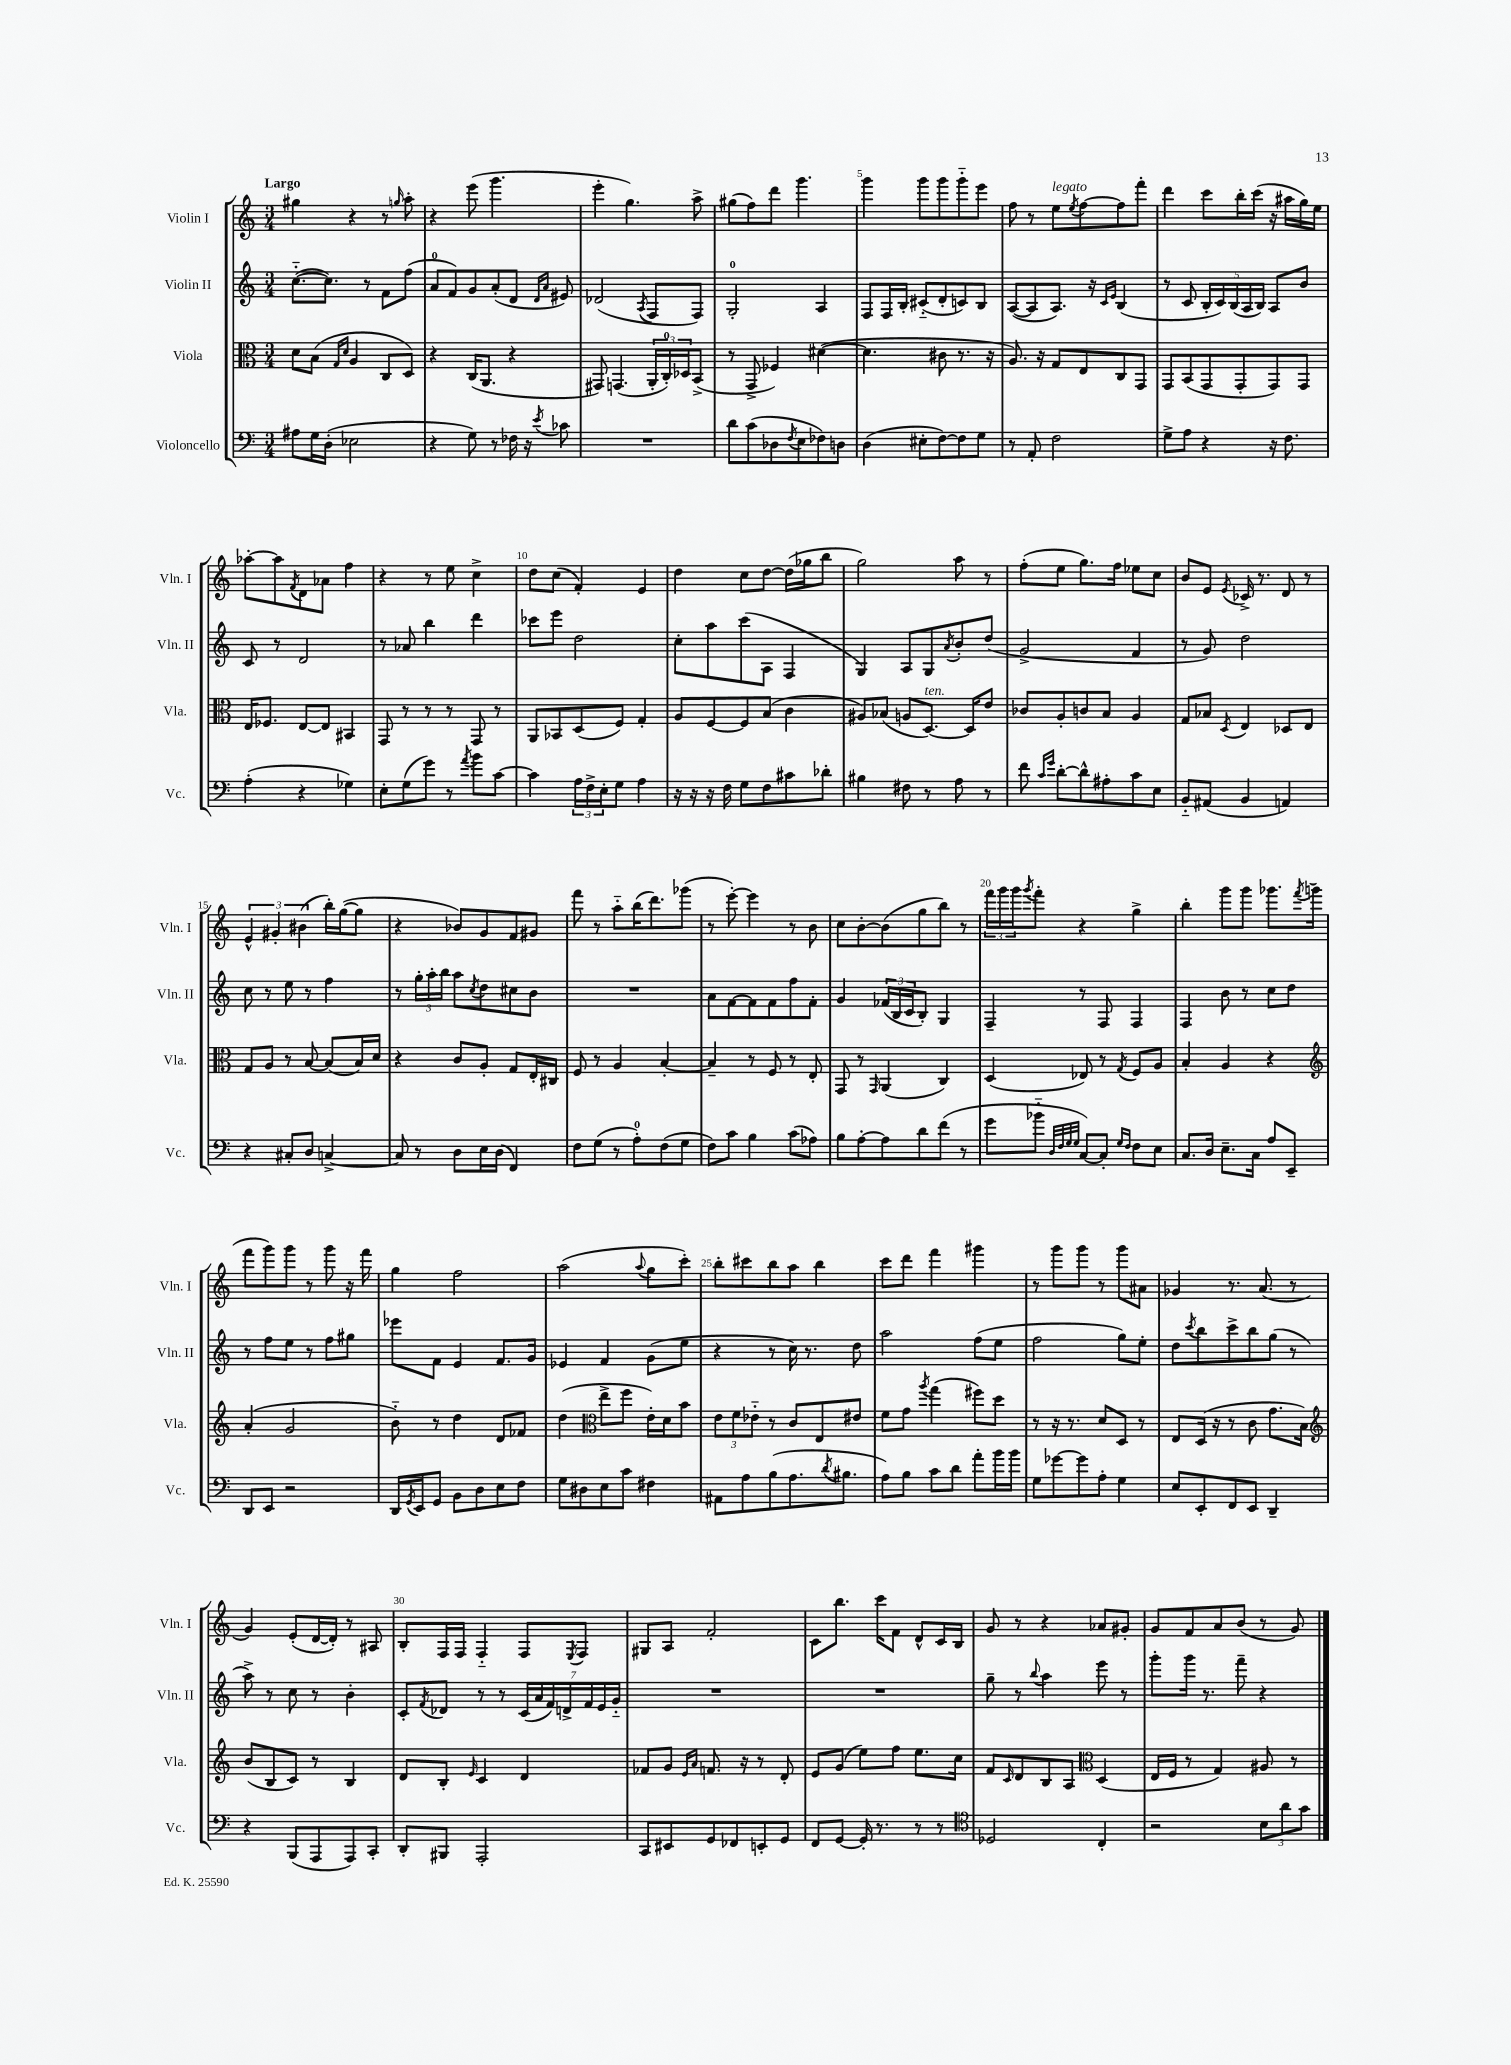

**kern	**kern	**kern	**kern
*part4	*part3	*part2	*part1
*staff4	*staff3	*staff2	*staff1
*I"Violoncello	*I"Viola	*I"Violin II	*I"Violin I
*I'Vc.	*I'Vla.	*I'Vln. II	*I'Vln. I
*clefF4	*clefC3	*clefG2	*clefG2
*k[]	*k[]	*k[]	*k[]
*M3/4	*M3/4	*M3/4	*M3/4
=1	=1	=1	=1
!	!	!	!LO:TX:a:B:t=Largo
8A#X\L	8d\L	([8.cc\L	4gg#X\
16G\L	(8B\J	.	.
(16D'\JJ	.	8.cc\J])	.
.	16qqG/LL	.	.
.	16qqd/JJ	.	.
2E-X\	4A/	.	4r
.	.	8r	.
.	8C/L	8f\L	8r
.	.	.	16qqggn/
.	8D/J)	(8ff\J	8aa'\
=2	=2	=2	=2
4r	4r	8a/L	4r
.	.	8f/)	.
8G\)	(16C/KL	8g/	(8eee\
.	8.AA/J	.	.
8r	.	(8a'/	4.ggg\
16F-X\	4r	8d/J	.
16r	.	.	.
.	.	16qqd/LL	.
8qe/	.	16qqa/JJ	.
8c-X\	.	8e#X/)	.
=3	=3	=3	=3
2.r	8GG#X/)	(2d-X/	4eee'\
.	(4.GGn/	.	.
.	.	.	4.gg\)
.	.	8qA/	.
.	24AA'/LL	8F/L	.
.	24C'/)	.	.
.	24D-X/J	.	.
.	(8BB^/J	8F/J)	8aa^\
=4	=4	=4	=4
8d\L	8r	2G'/	(8gg#X\L
(8c\	8GG^/	.	8ff\)
8D-X\	4F-X/)	.	8ddd\J
8qF/	.	.	.
8E\	.	.	4.ggg\
8F-X\)	([4d#X\	4A/	.
8Dn\J	.	.	.
=5	=5	=5	=5
(4D\	4.d#\]	8F/L	4ggg\
.	.	16F/L	.
.	.	16B'/JJ	.
8E#X'\L	.	(8c#X/L	8ggg\L
[8F\)	8c#X\	8d'/	8ggg\
8F\]	8.r	8cn/)	8ggg\
8G\J	.	8B/J	8eee\J
.	16r	.	.
=6	=6	=6	=6
8r	8.A/)	([8A/L	8ff\
8AA'/	.	8A/]	8r
.	16r	.	.
!	!	!	!LO:TX:a:i:t=legato
2F\	8G/L	8.A/J)	8ee\L
.	.	.	8qee/
.	8E/	.	[8ff\
.	.	16r	.
.	.	16qqc/LL	.
.	.	16qqe/JJ	.
.	8C/	(4B/	8ff\]
.	8GG/J	.	8fff'\J
=7	=7	=7	=7
8G^\L	8GG/L	8r	4ddd\
8A\J	(8BB/	8c/	.
4r	8GG/	20B'/LL	8ccc\L
.	.	20c/)	.
.	.	(20B/	.
.	8GG'/	.	16bb'\L
.	.	20A/	.
.	.	.	(16ccc\JJ
.	.	20B/JJ)	.
16r	8GG/)	8A/L	16r
8.F\	.	.	16aa#X\LL
.	8GG/J	8b/J	16gg\)
.	.	.	16ee\JJ
!!LO:LB:g=z
=8	=8	=8	=8
(4A'\	16E/KL	8c/	[8aa-X'\L
.	8.F-X/J	.	.
.	.	8r	8aa-\]
.	.	.	8qf/
4r	[8E/L	2d/	8d\
.	8E/J]	.	8a-X\J
4G-X\)	4BB#X/	.	4ff\
=9	=9	=9	=9
8E'\L	8GG/	8r	4r
(8G\	8r	8a-X/	.
8g\J)	8r	4bb\	8r
8r	8r	.	8ee\
8qa/	.	.	.
8b\L	8GG/	4ddd\	4cc^\
[8c\J	8r	.	.
=10	=10	=10	=10
4c\]	8AA/L	8ccc-X\L	8dd\L
.	8BB-X/	8eee\J	(8cc\J
24A\LL	(8D/	2dd\	4f'/)
24F^\	.	.	.
24E'\J	.	.	.
8G\J	8F/J)	.	.
4A\	4G'/	.	4e/
=11	=11	=11	=11
16r	8A/L	8cc'\L	4dd\
16r	.	.	.
16r	[8F/	8aa\	.
16F\	.	.	.
8G\L	8F/]	(8ccc\	8cc\L
8F\	(8B/J	8A\J	[8dd\J
8c#X\	4c\	4F/	(16dd\LL]
.	.	.	16gg-X\J
8d-X'\J	.	.	8bb\J
=12	=12	=12	=12
4B#X\	8A#X/L)	4G/)	2gg\)
.	(8B-X/J	.	.
8F#X\	8An/L	8A/L	.
!	!LO:TX:a:i:t=ten.	!	!
8r	[8.D/J)	8G/	.
.	.	8qa/	.
8A\	.	8b'/	8aa\
.	16D/KL]	.	.
8r	8e/J	(8dd/J	8r
=13	=13	=13	=13
8f\	8c-X/L	2g^/	(8ff'\L
16qqc/LL	.	.	.
16qqg/JJ	.	.	.
[8d'\L	8A'/	.	8ee\J
8d^^\]	8cn/	.	8.gg\L)
8A#X'\	8B/J	.	.
.	.	.	16ff\Jk
8c\	4A/	4f/	8ee-X\L
8E\J	.	.	8cc\J
=14	=14	=14	=14
8BB/L	8G/L	8r	8b/L
(8AA#X/J	8B-X/J	8g/)	8e/J
.	8qD/	.	8qe/
4BB/	4E/	2dd\	16c-X^/
.	.	.	8.r
4AAn/)	8D-X/L	.	8d/
.	8E/J	.	8r
!!LO:LB:g=z
=15	=15	=15	=15
4r	8G/L	8cc\	6e^^/
.	8A/J	8r	.
.	.	.	6g#X'/
8C#X'/L	8r	8ee\	.
.	.	.	(6b#X\
8D/J	[8B/	8r	.
[4Cn^/	(8B/L]	4ff\	16bb'\LL)
.	.	.	([16gg\J
.	16B/L)	.	8gg\J]
.	16d/JJ	.	.
=16	=16	=16	=16
8C/]	4r	8r	4r
8r	.	24gg'\LL	.
.	.	24aa'\	.
.	.	24bb\JJ	.
8D\L	8c/L	8aa\L	8b-X/L)
.	.	8qcc/	.
16E\L	8A'/J	8dd\	8g/
(16D\JJ	.	.	.
4FF/)	8G/L	8cc#X\	8f/
.	16E'/L	8b\J	8g#X/J
.	16C#X/JJ	.	.
=17	=17	=17	=17
8F\L	8F/	2.r	8fff\
(8G\J	8r	.	8r
8r	4A/	.	8aa\L
8A'\L)	.	.	(16bb\K
.	.	.	8.ddd\)
(8F\	[4B'/	.	.
8G\J	.	.	(8ggg-X\J
=18	=18	=18	=18
8F\L)	4B~/]	8a\L	8r
8c\J	.	[8f\	[8eee'\)
4B\	8r	8f\]	4eee\]
.	8F/	8f\	.
(8c\L	8r	8ff\	8r
8A-X\J)	8E'/	8f'\J	8b\
=19	=19	=19	=19
8B\L	8GG/	4g/	8cc\L
[8A'\	8r	.	[8b'\
.	16qqGG/	.	.
8A\]	(4AA/	(24f-X/LL	(8b\]
.	.	24B/	.
.	.	24c/J	.
8d\	.	8B'/J)	8gg\
(8f\J	4C/)	4G/	8bb\J)
8r	.	.	8r
=20	=20	=20	=20
8g\L	(4D/	4F~/	24fff\LL
.	.	.	24ggg\
.	.	.	24ggg\J
.	.	.	8qggg/
8b-X\J	.	.	8fff'\J
32qqD/LLL	.	.	.
32qqF/	.	.	.
32qqG/	.	.	.
32qqG/JJJ	.	.	.
[8C/L)	8E-X/)	8r	4r
8C'/J]	8r	8F/	.
16qqG/LL	.	.	.
16qqF/JJ	8qG/	.	.
8F\L	8F/L	4F/	4gg^\
8E\J	8A/J	.	.
=21	=21	=21	=21
8.C/L	4B'/	4F/	4bb'\
16D/Jk	.	.	.
8.E~\L	4A/	8b\	8ggg\L
.	.	8r	8ggg\J
16C\Jk	.	.	.
8A/L	4r	8cc\L	8.ggg-X\L
8EE~/J	.	8dd\J	.
.	.	.	8qfff/
.	.	.	(16gggn\Jk
!!LO:LB:g=z
=22	=22	=22	=22
*	*clefG2	*	*
8DD/L	(4a'/	8r	8fff\L
8EE/J	.	8ff\L	8ggg\)
2r	2g/	8ee\J	8ggg\J
.	.	8r	8r
.	.	8ff\L	8ggg\
.	.	8gg#X\J	16r
.	.	.	16fff\
=23	=23	=23	=23
16DD/LL	8b\)	8eee-X\L	4gg\
8qGG/	.	.	.
16EE/J	.	.	.
8GG/J	8r	8f\J	.
8BB\L	4dd\	4e/	2ff\
8D\	.	.	.
8E\	8d/L	8.f/L	.
8F\J	8f-X/J	.	.
.	.	16g/Jk	.
=24	=24	=24	=24
8G\L	(4dd\	4e-X/	(2aa\
8D#X\	.	.	.
*	*clefC3	*	*
8E\	8ee^\L	4f/	.
8c\J	8ff\J	.	.
.	.	.	8qqaa/
4F#X\	16e'\LL)	(8g\L	8gg\L
.	16d\J	.	.
.	8b\J	8ee\J	8ccc'\J)
=25	=25	=25	=25
8AA#X\L	12e\L	4r	8bb'\L
.	12f\	.	.
8A\	.	.	8ccc#X\
.	12e-X\J	.	.
(8B\	8r	8r	8bb\
8.A\	8c/L	16cc\)	8aa\J
.	.	8.r	.
.	8E/	.	4bb\
8qd/	.	.	.
8.B#X\J	.	.	.
.	8e#X/J	8dd\	.
=26	=26	=26	=26
8A\L)	8f\L	2aa\	8ccc\L
8B\J	8g\J	.	8ddd\J
.	8qaa/	.	.
8c\L	(4gg\	.	4fff\
8d\J	.	.	.
8a'\L	8ff#X\L)	(8ff\L	4ggg#X\
16b\L	8dd\J	8ee\J	.
16b\JJ	.	.	.
=27	=27	=27	=27
8G\L	8r	2ff\	8r
[8g-X\	16r	.	8ggg\L
.	8.r	.	.
8g-\]	.	.	8ggg\J
8A'\J	8d/L	.	8r
4G\	8D/J	8gg\L)	8ggg\L
.	8r	8ee'\J	8a#X\J
=28	=28	=28	=28
8E/L	8E/L	8dd\L	4g-X/
.	.	8qccc/	.
8EE'/	(16D/Jk	8bb\	.
.	16r	.	.
8FF/	8r	8ccc^\	8.r
8EE/J	8c\	8bb\	.
.	.	.	(8.a/
4DD~/	8.g\L	(8gg\J	.
.	.	8r	8r
.	16B\Jk)	.	.
!!LO:LB:g=z
=29	=29	=29	=29
*	*clefG2	*	*
4r	(8b/L	8aa^\)	4g/)
.	8B/	8r	.
(8BBB/L	8c/J)	8cc\	(8e'/L
8AAA/	8r	8r	[16d/L
.	.	.	16d'/JJ])
8AAA/)	4B/	4b'\	8r
8CC'/J	.	.	8A#X/
=30	=30	=30	=30
8DD'/L	8d/L	8c'/L	8B'/L
.	.	8qf/	.
8BBB#X/J	8B'/J	8d-X/J	16F/L
.	.	.	16F/JJ
.	16qqe/	.	.
2AAA'/	4c/	8r	4F/
.	.	8r	.
.	4d/	(28c/LL	8F/L
.	.	28a/	.
.	.	28f/)	.
.	.	28dn^/	.
.	.	.	8qE/
.	.	.	8F/J
.	.	28f/	.
.	.	28e/	.
.	.	28g/JJ	.
=31	=31	=31	=31
8CC/L	8f-X/L	2.r	8G#X/L
8EE#X/	8g/J	.	8A/J
.	16qqe/LL	.	.
.	16qqa/JJ	.	.
8GG/	8.fn/	.	2f'/
8FF-X/	.	.	.
.	16r	.	.
8EEn'/	8r	.	.
8GG/J	8d'/	.	.
=32	=32	=32	=32
8FF/L	8e/L	2.r	8c\L
[8GG/J	(8g/J	.	8.bb\J
16GG'/]	8ee\L)	.	.
8.r	.	.	16ccc\KL
.	8ff\J	.	8f\J
8r	8.ee\L	.	8d^^/L
8r	.	.	16c/L
.	16cc\Jk	.	16B/JJ
=33	=33	=33	=33
*clefC4	*	*	*
2D-X/	8f/L	8gg~\	8g/
.	16qqc/	.	.
.	8d/	8r	8r
.	.	8qqbb/	.
.	8B/	4aa\	4r
.	8A/J	.	.
*	*clefC3	*	*
4C'/	(4D/	8eee\	8a-X/L
.	.	8r	8g#X'/J
=34	=34	=34	=34
2r	16E/LL	8ggg'\L	8g/L
.	16F/JJ	.	.
.	8r	16ggg\Jk	8f/
.	.	8.r	.
.	4G/)	.	8a/
.	.	8fff~\	(8b/J
12B\L	8A#X/	4r	8r
12a\	.	.	.
.	8r	.	8g/)
12g\J	.	.	.
==	==	==	==
*-	*-	*-	*-
